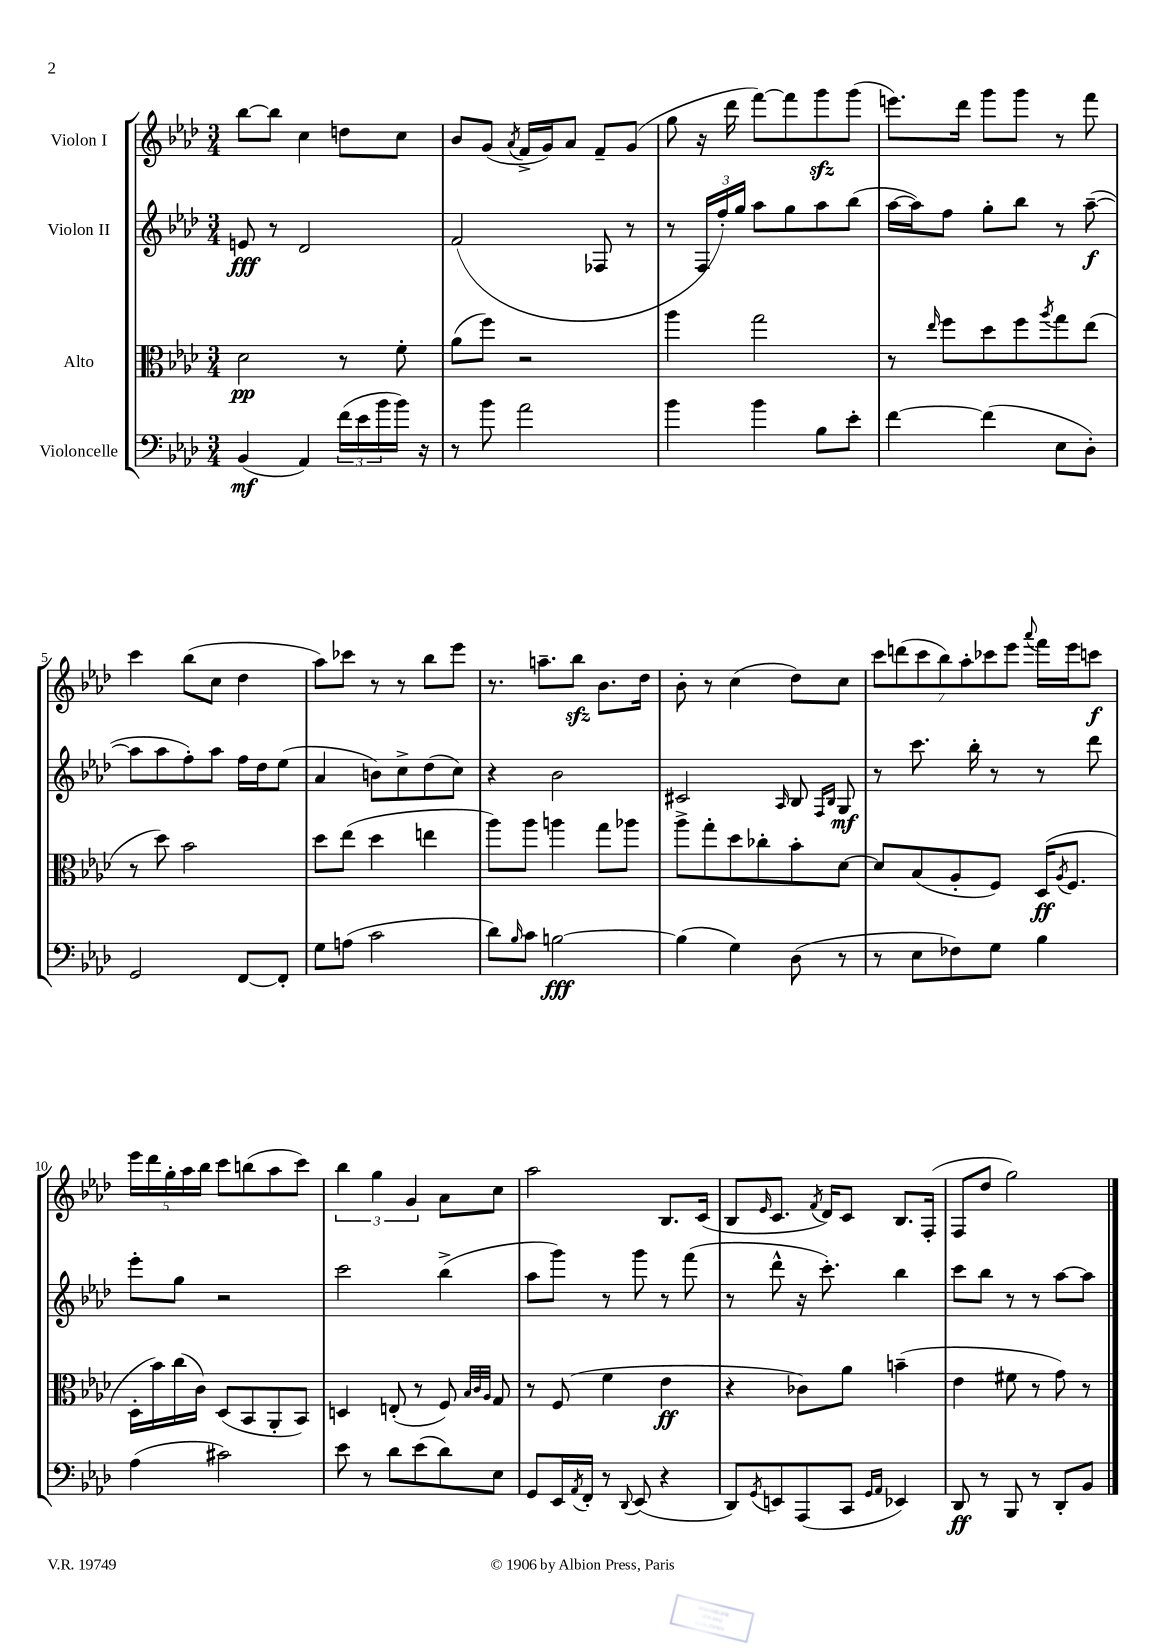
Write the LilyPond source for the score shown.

<<
\new StaffGroup <<
\new Staff = "s0" \with { instrumentName = "Violon I" } {
    \clef treble \key aes \major \numericTimeSignature \time 3/4
    bes''8~ bes''8 c''4 d''8 c''8 |
    bes'8 g'8( \acciaccatura { aes'8 } f'16-> g'16) aes'8 f'8-- g'8( |
    g''8 r16 des'''16 f'''8~) f'''8 g'''8\sfz g'''8( |
    e'''8.) des'''16 g'''8 g'''8 r8 f'''8 |
    c'''4 bes''8( c''8 des''4 |
    aes''8) ces'''8 r8 r8 bes''8 ees'''8 |
    r8. a''8.-- bes''8\sfz bes'8. des''16 |
    bes'8-. r8 c''4( des''8) c''8 |
    \tuplet 7/4 { c'''8 d'''8( c'''8 bes''8) aes''8-. ces'''8 ees'''8 } \appoggiatura { aes'''8 } f'''16 ees'''16 c'''8\f |
    \tuplet 5/4 { ees'''16 des'''16 g''16-. aes''16 bes''16 } c'''8 b''8( aes''8 c'''8) |
    \tuplet 3/2 { bes''4 g''4 g'4 } aes'8 c''8 |
    aes''2 bes8. c'16( |
    bes8 \grace { ees'16 } c'8. \acciaccatura { f'8 } des'16) c'8 bes8. f16-.( |
    f8 des''8 g''2) \bar "|." |
}
\new Staff = "s1" \with { instrumentName = "Violon II" } {
    \clef treble \key aes \major \numericTimeSignature \time 3/4
    e'8\fff r8 des'2 |
    f'2( fes8 r8 |
    r8 \tuplet 3/2 { f16 f''16-.) g''16 } aes''8 g''8 aes''8 bes''8( |
    aes''16~ aes''16) f''8 g''8-. bes''8 r8 aes''8~--\f( |
    aes''8 aes''8 f''8-.) aes''8 f''16 des''16 ees''8( |
    aes'4 b'8) c''8-> des''8( c''8) |
    r4 bes'2 |
    cis'2 \grace { aes16 } bes8 \grace { f16 bes16 } g8\mf |
    r8 c'''8. bes''16-. r8 r8 des'''8 |
    ees'''8-. g''8 r2 |
    c'''2 bes''4->( |
    aes''8 g'''8) r8 g'''8 r8 f'''8( |
    r8 des'''8-^ r16 c'''8.-.) bes''4 |
    c'''8 bes''8 r8 r8 aes''8~ aes''8 \bar "|." |
}
\new Staff = "s2" \with { instrumentName = "Alto" } {
    \clef alto \key aes \major \numericTimeSignature \time 3/4
    des'2\pp r8 f'8-. |
    aes'8( f''8) r2 |
    aes''4 g''2 |
    r8 \grace { ees''16 } f''8 des''8 f''8 \acciaccatura { aes''8 } g''8 ees''8( |
    r8 des''8) bes'2 |
    des''8 ees''8( des''4 e''4 |
    aes''8) aes''8 a''4 g''8 aes''8 |
    aes''8-> g''8-. des''8 ces''8-. bes'8-. des'8~ |
    des'8 bes8( aes8-. f8) des16\ff( \acciaccatura { aes8 } f8. |
    des16-. bes'16) c''16( c'16) des8( bes,8 aes,8-. bes,8) |
    d4 e8-.( r8 f8) \grace { bes32 c'32 aes32 } g8 |
    r8 f8( f'4 ees'4\ff |
    r4 ces'8) aes'8 b'4--( |
    ees'4 fis'8 r8 g'8) r8 \bar "|." |
}
\new Staff = "s3" \with { instrumentName = "Violoncelle" } {
    \clef bass \key aes \major \numericTimeSignature \time 3/4
    bes,4\mf( aes,4) \tuplet 3/2 { f'16( ees'16 bes'16 } bes'16) r16 |
    r8 bes'8 aes'2 |
    bes'4 bes'4 bes8 ees'8-. |
    f'4~ f'4( ees8 des8-.) |
    g,2 f,8~ f,8-. |
    g8 a8( c'2 |
    des'8) \grace { bes16 } c'8 b2~\fff |
    b4( g4) des8( r8 |
    r8 ees8 fes8) g8 bes4 |
    aes4( cis'2) |
    ees'8 r8 des'8 ees'8( des'8) ees8 |
    g,8 ees,16 \acciaccatura { aes,8 } f,16-. r8 \appoggiatura { des,8 } ees,8( r4 |
    des,8) \acciaccatura { g,8 } e,8 aes,,8( c,8 \grace { g,16 aes,16 } ees,4) |
    des,8\ff r8 bes,,8 r8 des,8-. bes,8 \bar "|." |
}
>>
>>
